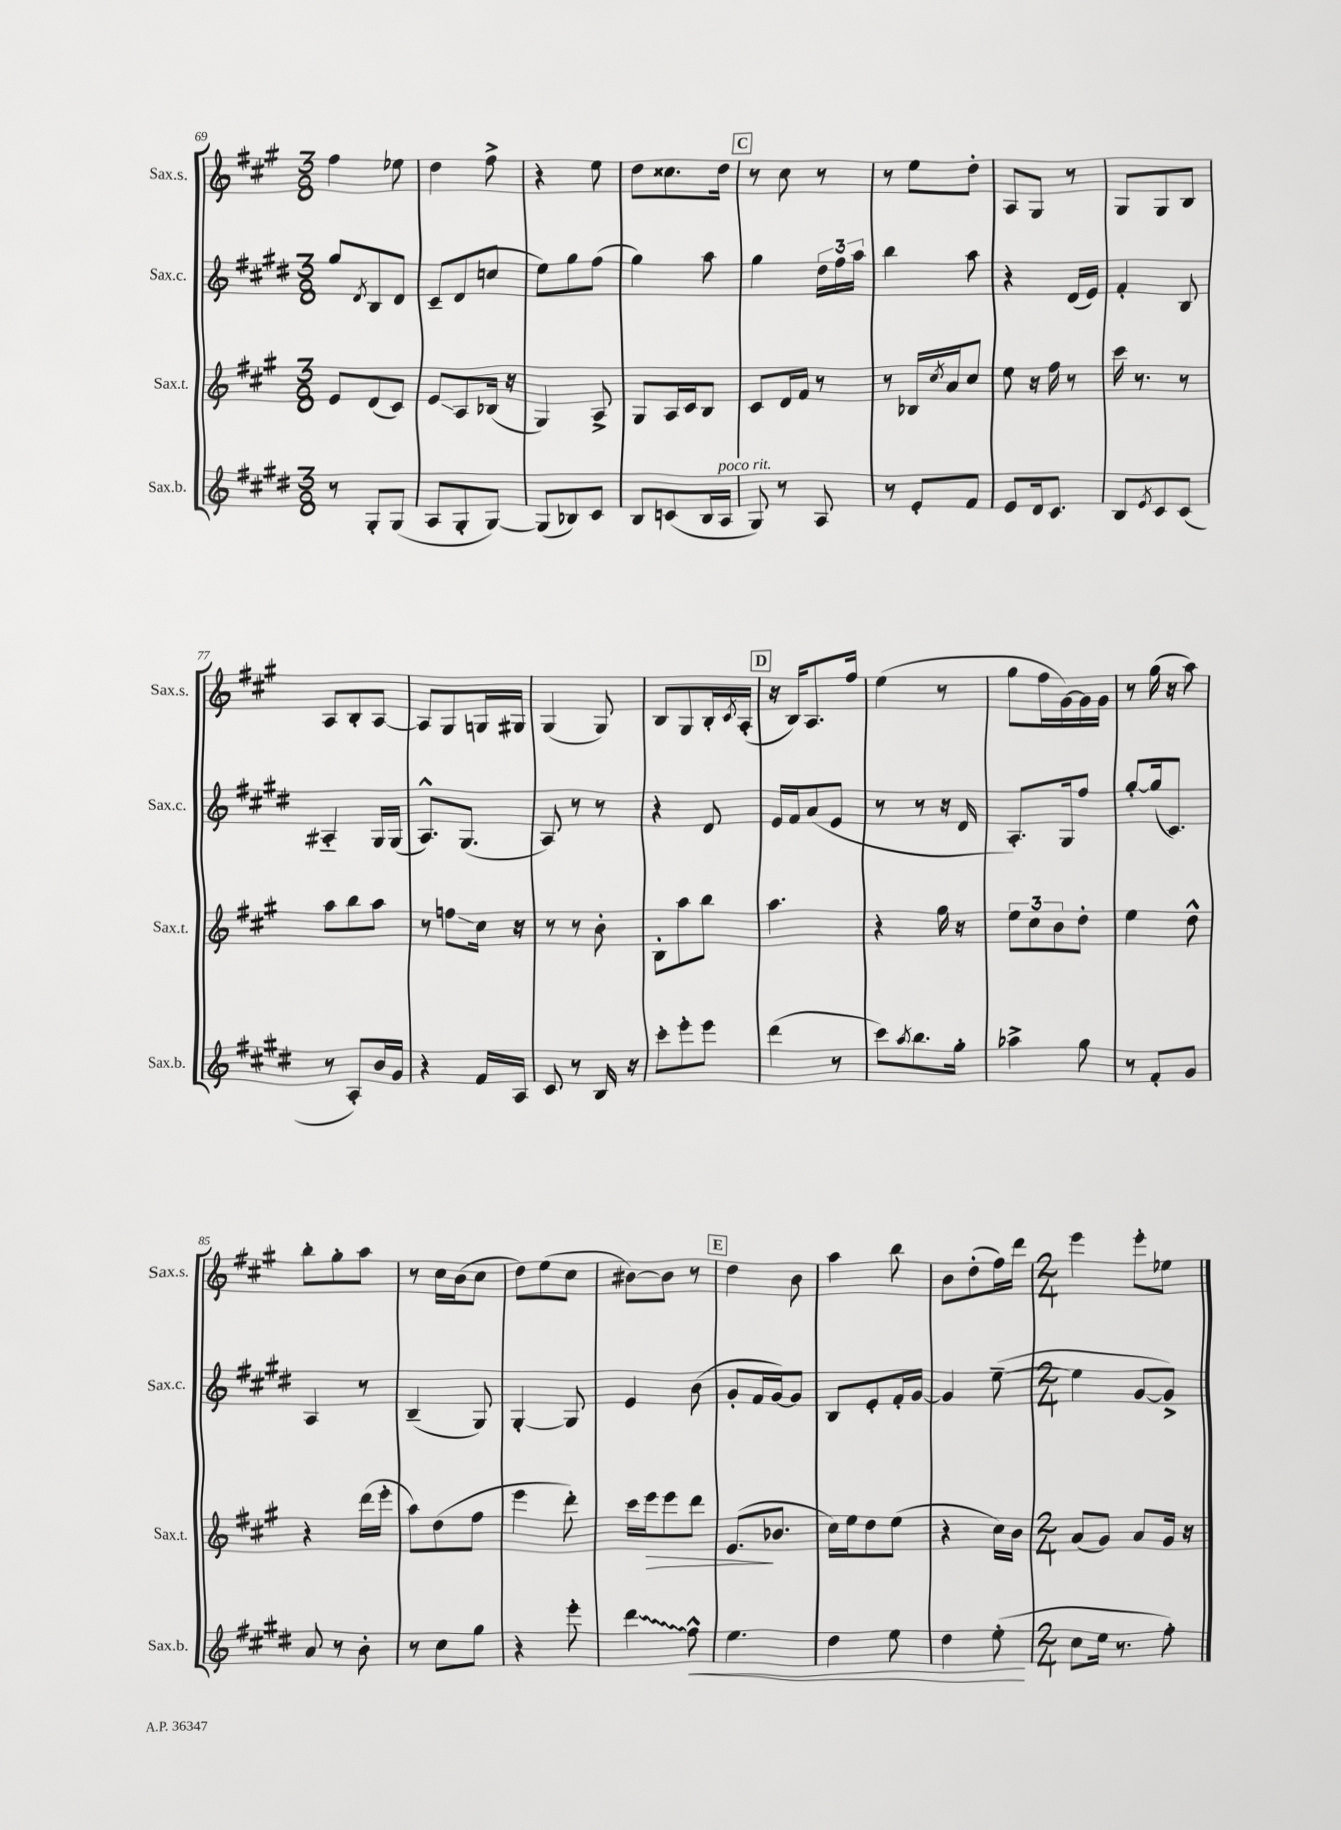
<<
\new StaffGroup <<
\new Staff = "s0" \with { instrumentName = "Sax.s." shortInstrumentName = "Sax.s." } {
    \clef treble \key a \major \numericTimeSignature \time 3/8
    fis''4 ees''8 |
    d''4 fis''8-> |
    r4 e''8 |
    d''8 cisis''8. d''16 |
    \mark \markup { \box "C" } r8 cis''8 r8 |
    r8 e''8 d''8-. |
    a8 gis8 r8 |
    gis8 gis8 b8 |
    a8 b8-. a8~ |
    a8 gis8 g16 gis16 |
    gis4( gis8) |
    b8 gis8 b16-. \acciaccatura { cis'8 } a16-.( |
    \mark \markup { \box "D" } r16 b16) a8. fis''16 |
    e''4( r8 |
    gis''8 fis''16 gis'16~) gis'16 gis'16 |
    r8 gis''16( r16 a''8) |
    b''8-. gis''8-. a''8 |
    r8 cis''16 b'16( cis''8 |
    d''8) e''8( cis''8 |
    bis'8~) bis'8 r8 |
    \mark \markup { \box "E" } d''4 b'8 |
    a''4 b''8 |
    b'8 d''8-.( fis''16) d'''16 |
    \numericTimeSignature \time 2/4 e'''4 e'''8-. ees''8 \bar "|." |
}
\new Staff = "s1" \with { instrumentName = "Sax.c." shortInstrumentName = "Sax.c." } {
    \clef treble \key e \major \numericTimeSignature \time 3/8
    gis''8 \acciaccatura { dis'8 } b8 dis'8 |
    cis'8-- dis'8( c''8 |
    e''8) gis''8 fis''8( |
    gis''4) a''8 |
    \mark \markup { \box "C" } gis''4 \tuplet 3/2 { dis''16 fis''16 a''16 } |
    b''4 a''8 |
    r4 dis'16( e'16) |
    fis'4-. b8 |
    ais4-_ gis16 gis16( |
    a8.-^) gis8.( |
    a8) r8 r8 |
    r4 dis'8 |
    \mark \markup { \box "D" } e'16 fis'16 a'8( e'8 |
    r8 r8 r16 dis'16 |
    a8.-.) gis16 fis''8 |
    gis''8~-. gis''16( cis'8.) |
    a4 r8 |
    b4--( gis8) |
    gis4~-. gis8 |
    e'4 b'8( |
    \mark \markup { \box "E" } gis'8-. fis'16 gis'16~) gis'8 |
    b8 e'8-. fis'16-. gis'16~ |
    gis'4 e''8~--( |
    \numericTimeSignature \time 2/4 e''4 gis'8~ gis'8->) \bar "|." |
}
\new Staff = "s2" \with { instrumentName = "Sax.t." shortInstrumentName = "Sax.t." } {
    \clef treble \key a \major \numericTimeSignature \time 3/8
    e'8 d'8( cis'8) |
    e'8\glissando a8 bes16( r16 |
    gis4) a8-> |
    gis8 a16 cis'16 b8 |
    \mark \markup { \box "C" } cis'8 d'16 fis'16 r8 |
    r8 bes16 \acciaccatura { cis''8 } a'16 cis''8 |
    e''8 r16 fis''16 r8 |
    cis'''16 r8. r8 |
    a''8 b''8 a''8 |
    r8 f''8\glissando cis''16 r16 |
    r8 r8 b'8-. |
    b8-. a''8 b''8 |
    \mark \markup { \box "D" } a''4. |
    r4 gis''16 r16 |
    \tuplet 3/2 { e''8 cis''8 b'8 } d''8-. |
    e''4 d''8-^ |
    r4 d'''16( e'''16-. |
    a''8) d''8( fis''8 |
    e'''4 d'''8-.) |
    cis'''16 e'''16\> e'''8 d'''8 |
    \mark \markup { \box "E" } e'8.\!( bes'8. |
    cis''16) e''16 d''8 e''8( |
    r4 cis''16) b'16 |
    \numericTimeSignature \time 2/4 a'8( gis'8) a'8 gis'16 r16 \bar "|." |
}
\new Staff = "s3" \with { instrumentName = "Sax.b." shortInstrumentName = "Sax.b." } {
    \clef treble \key e \major \numericTimeSignature \time 3/8
    r8 gis8-. gis8( |
    a8 gis8-. gis8~) |
    gis8( bes8) cis'8 |
    b8 c'8( b16 a16^\markup { \italic "poco rit." } |
    \mark \markup { \box "C" } gis8) r8 a8 |
    r8 e'8-. fis'8 |
    e'8 dis'16 cis'8. |
    b8 \acciaccatura { e'8 } cis'8 cis'8( |
    r8 a8-.) b'16 gis'16 |
    r4 fis'16 a16 |
    cis'8 r8 b16 r16 |
    cis'''8-. e'''8-. e'''8 |
    \mark \markup { \box "D" } dis'''4( r8 |
    cis'''8) \acciaccatura { a''8 } b''8. gis''16-. |
    aes''4-> gis''8 |
    r8 fis'8-. gis'8 |
    a'8 r8 b'8-. |
    r8 cis''8 gis''8 |
    r4 e'''8-. |
    \once \override Glissando.style = #'zigzag dis'''4\glissando fis''8-^\< |
    \mark \markup { \box "E" } e''4. |
    dis''4 e''8 |
    dis''4 e''8-.\!( |
    \numericTimeSignature \time 2/4 cis''8 e''16 r8. fis''8-.) \bar "|." |
}
>>
>>
\layout { \context { \Score currentBarNumber = #69 } }
